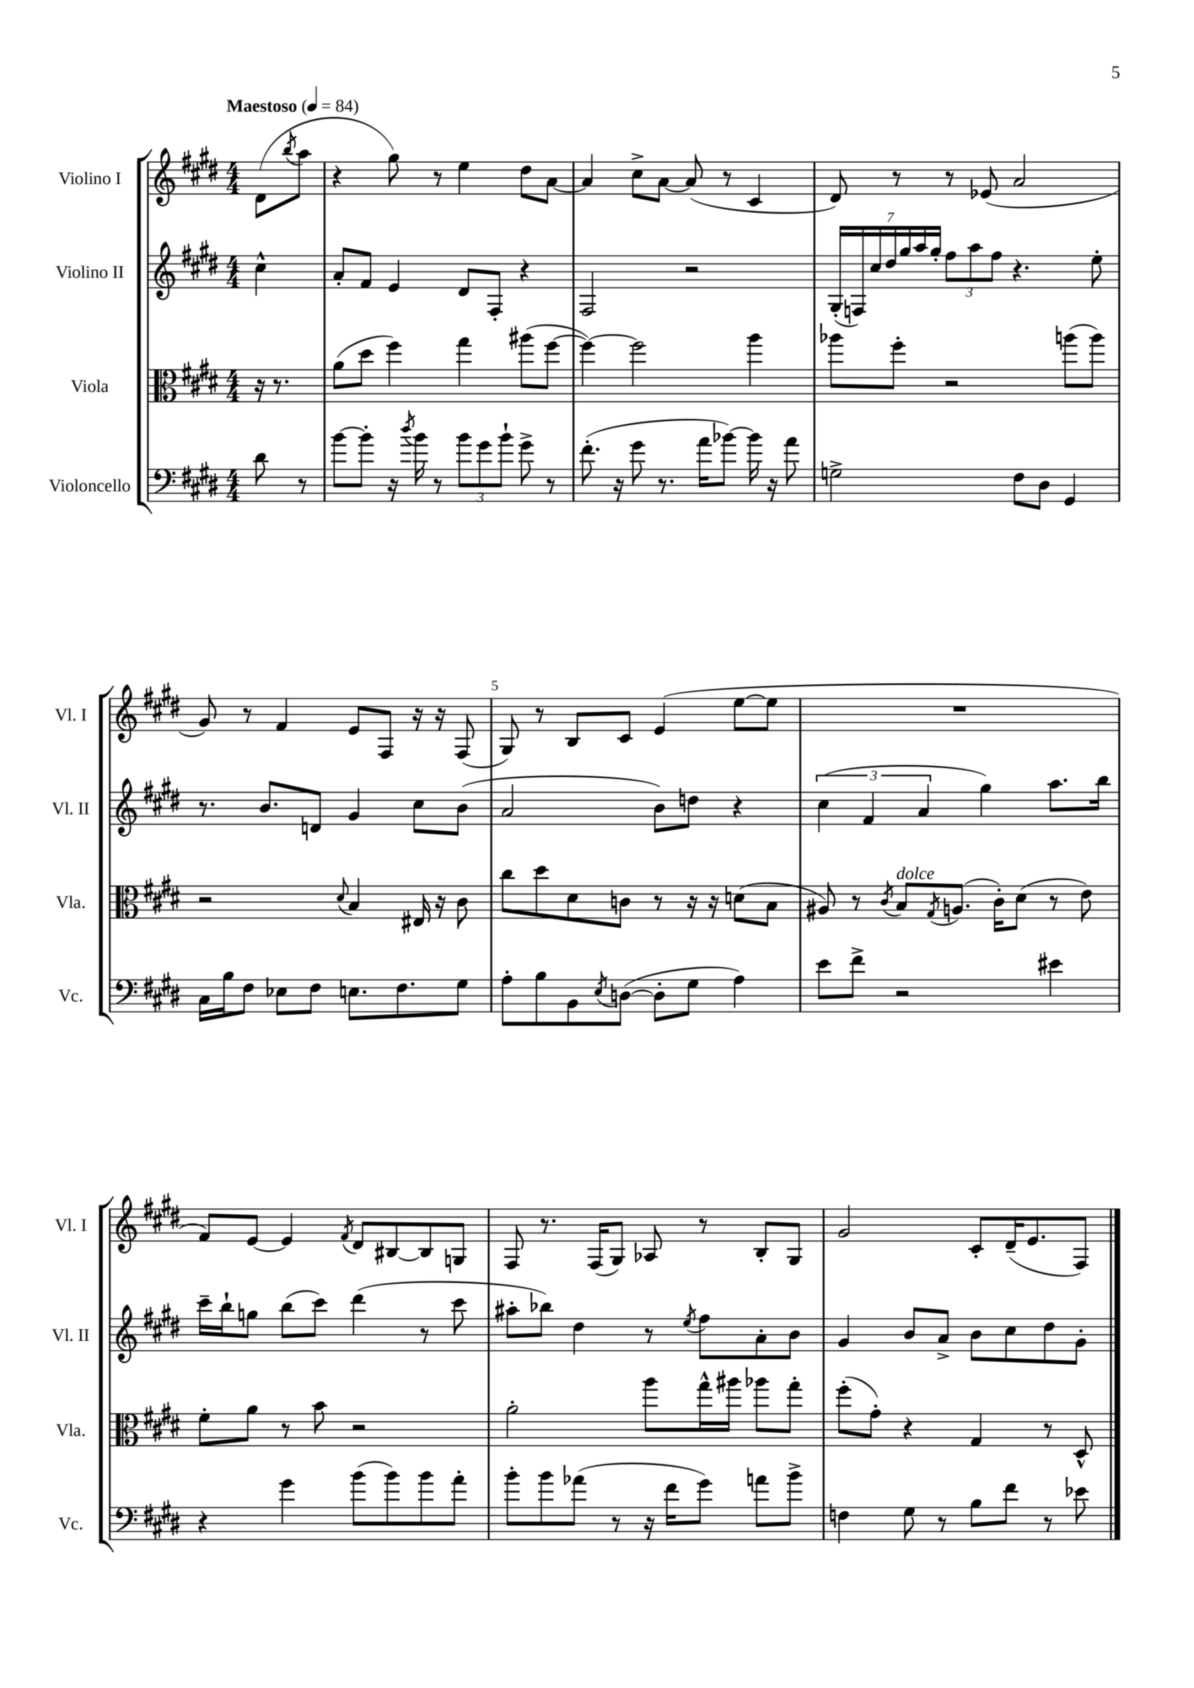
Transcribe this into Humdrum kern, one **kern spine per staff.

**kern	**kern	**kern	**kern
*part4	*part3	*part2	*part1
*staff4	*staff3	*staff2	*staff1
*I"Violoncello	*I"Viola	*I"Violino II	*I"Violino I
*I'Vc.	*I'Vla.	*I'Vl. II	*I'Vl. I
*clefF4	*clefC3	*clefG2	*clefG2
*k[f#c#g#d#]	*k[f#c#g#d#]	*k[f#c#g#d#]	*k[f#c#g#d#]
*M4/4	*M4/4	*M4/4	*M4/4
*MM84	*MM84	*MM84	*MM84
=	=	=	=
!	!	!	!LO:TX:a:B:t=Maestoso
8d#\	16r	4cc#^^\	(8d#\L
.	8.r	.	.
.	.	.	8qbb/
8r	.	.	8aa\J
=1	=1	=1	=1
[8b\L	(8a\L	8a'/L	4r
8b'\J]	8dd#\J	8f#/J	.
16r	4ff#\)	4e/	8gg#\)
8qdd#/	.	.	.
16b\	.	.	.
8r	.	.	8r
12b\L	4gg#\	8d#/L	4ee\
12g#\	.	.	.
.	.	8F#'/J	.
12b`\J	.	.	.
8g#^\	(8aa#X\L	4r	8dd#\L
8r	[8ff#\J	.	[8a\J
=2	=2	=2	=2
(8.f#'\	4ff#\_)	2F#/	4a/]
16r	.	.	.
8g#\	2ff#\]	.	8cc#^\L
8.r	.	.	[8a\J
.	.	2r	(8a/]
16a\KL	.	.	.
[8b-X\J)	.	.	8r
16b-\]	4aa\	.	4c#/
16r	.	.	.
8a\	.	.	.
=3	=3	=3	=3
2Gn^\	8aa-X\L	(28G#'/LL	8d#/)
.	.	28Fn/)	.
.	.	28cc#/	.
.	.	28dd#/	.
.	8ff#'\J	.	8r
.	.	28gg#/	.
.	.	28aa/	.
.	.	28gg#'/JJ	.
.	2r	12ff#\L	8r
.	.	12aa\	.
.	.	.	(8e-X/
.	.	12ff#\J	.
8F#\L	.	4.r	2a/
8D#\J	.	.	.
4GG#/	(8aan\L	.	.
.	8aa\J)	8ee'\	.
!!LO:LB:g=z
=4	=4	=4	=4
16C#\LL	2r	8.r	8g#/)
16B\J	.	.	.
8F#\J	.	.	8r
.	.	8.b/L	.
8E-X\L	.	.	4f#/
8F#\J	.	8dn/J	.
.	8qqd#/	.	.
8.En\L	4B/	4g#/	8e/L
.	.	.	8F#/J
8.F#\	.	.	.
.	16E#X/	8cc#\L	16r
.	16r	.	16r
8G#\J	8c#\	(8b\J	(8F#/
=5	=5	=5	=5
8A'\L	8cc#\L	2a/	8G#/)
8B\	8dd#\	.	8r
8BB\	8d#\	.	8B/L
8qE/	.	.	.
([8Dn\J	8cn\J	.	8c#/J
8D'\L]	8r	8b\L)	(4e/
8G#\J	16r	8ddn\J	.
.	16r	.	.
4A\)	(8dn\L	4r	[8ee\L
.	8B\J	.	8ee\J]
=6	=6	=6	=6
8e\L	8A#X/)	(6cc#\	1r
8f#^\J	8r	.	.
.	.	6f#/	.
.	8qc#/	.	.
!	!LO:TX:a:i:t=dolce	!	!
2r	8B/L	.	.
.	.	6a/	.
.	8qG#/	.	.
.	(8.An/J	.	.
.	.	4gg#\)	.
.	16c#'\KL)	.	.
.	(8d#\J	.	.
4e#X\	8r	8.aa\L	.
.	8e\)	.	.
.	.	16bb\Jk	.
!!LO:LB:g=z
=7	=7	=7	=7
4r	8f#'\L	16ccc#~\LL	8f#/L)
.	.	16bb`\J	.
.	8a\J	8ggn\J	[8e/J
4g#\	8r	(8bb\L	4e/]
.	8b\	8ccc#\J)	.
.	.	.	8qf#/
(8b\L	2r	(4ddd#\	8d#/L
8b\)	.	.	[8B#X/
8b\	.	8r	8B#/]
8a'\J	.	8ccc#\	8Gn/J
=8	=8	=8	=8
8b'\L	2a'\	8aa#X'\L	8F#/
8b\	.	8bb-X\J)	8.r
(8a-X\J	.	4dd#\	.
.	.	.	(16F#/KL
8r	.	.	8G#/J)
16r	8aa\L	8r	8A-X/
16f#\KL	.	.	.
.	.	8qee/	.
8g#\J)	16gg#^^\L	8ff#\L	8r
.	16aa#X\JJ	.	.
8an\L	8aa-X\L	8a'\	8B'/L
8b^\J	8gg#'\J	8b\J	8G#/J
=9	=9	=9	=9
4Fn\	(8ff#'\L	4g#/	2g#/
.	8g#'\J)	.	.
8G#\	4r	8b/L	.
8r	.	8a^/J	.
8B\L	4G#/	8b\L	8c#'/L
8f#\J	.	8cc#\	(16d#~/K
.	.	.	8.e/
8r	8r	8dd#\	.
8e-X\	8D#^^/	8g#'\J	8F#/J)
==	==	==	==
*-	*-	*-	*-
